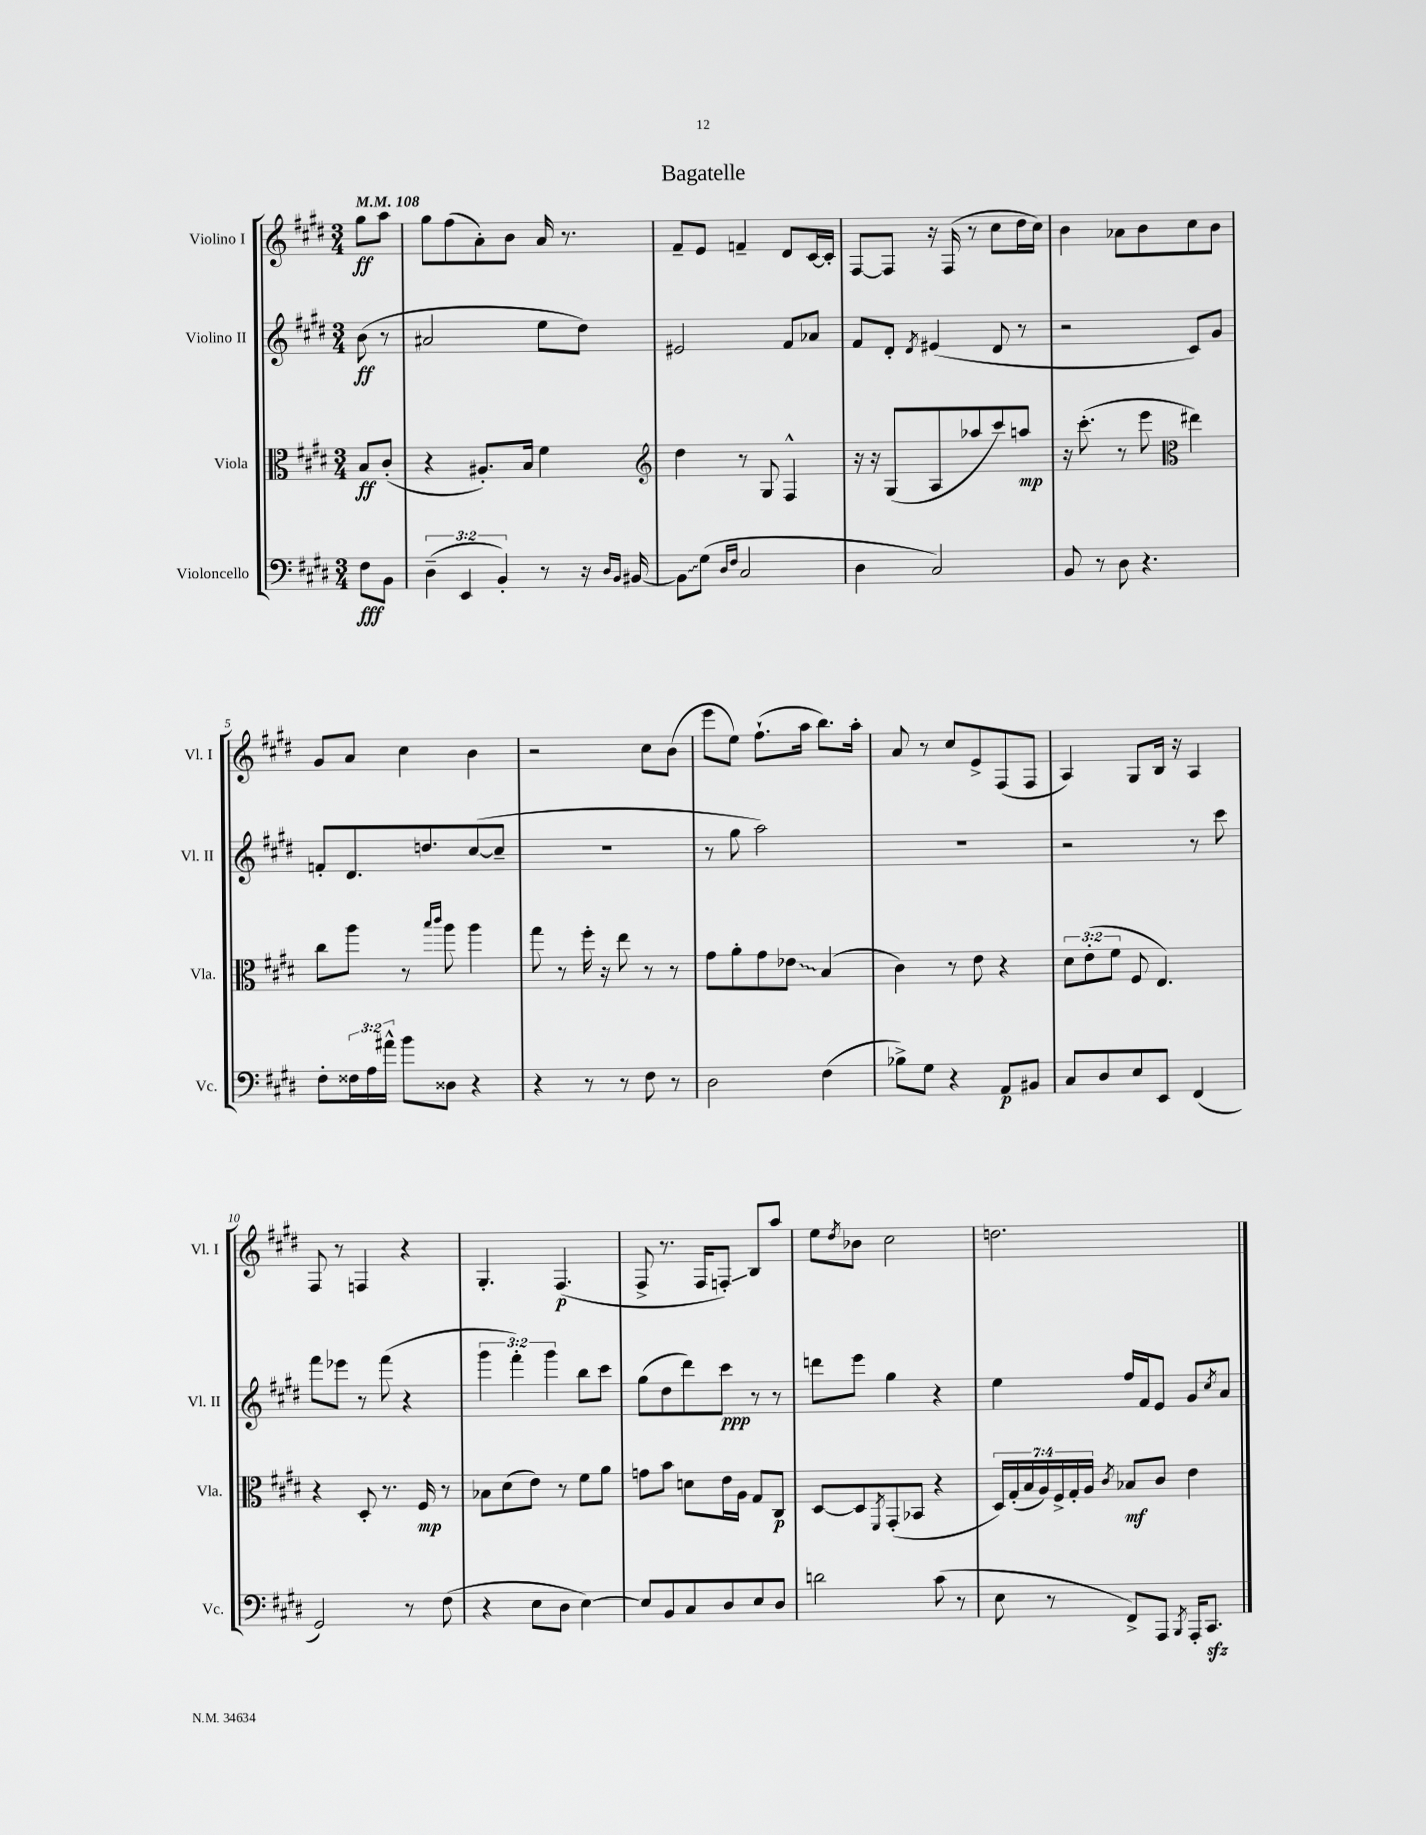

**kern	**kern	**kern	**kern
*staff4	*staff3	*staff2	*staff1
*clefF4	*clefC3	*clefG2	*clefG2
*k[f#c#g#d#]	*k[f#c#g#d#]	*k[f#c#g#d#]	*k[f#c#g#d#]
*M3/4	*M3/4	*M3/4	*M3/4
*MM108	*MM108	*MM108	*MM108
8F#\L	8B/L	(8b\	8gg#\L
8BB\J	(8c#'/J	8r	8aa\J
=	=	=	=
(6D#~\	4r	2a#/	8gg#\L
.	.	.	(8ff#\
6EE/	.	.	.
.	8.A#'/L)	.	8a'\)
6BB'/)	.	.	.
.	.	.	8b\J
.	16B/Jk	.	.
8r	4f#\	8ee\L	16a/
.	.	.	8.r
16r	.	8dd#\J)	.
16qqD#/LL	.	.	.
16qqBB/JJ	.	.	.
[16BB#/	.	.	.
=	=	=	=
*	*clefG2	*	*
8BB#\]L	4dd#\	2e#/	8f#~/L
(8G#\J	.	.	8e/J
16qqD#/LL	.	.	.
16qqF#/JJ	.	.	.
2C#/	8r	.	4f~/
.	8G#/	.	.
.	4F#^^/	8f#/L	8d#/L
.	.	8a-/J	[16c#/L
.	.	.	16c#'/]JJ
=	=	=	=
4D#\	16r	8f#/L	[8F#/L
.	16r	.	.
.	(8G#/L	8d#'/J	8F#/]J
.	.	8qd#/	.
2C#/)	8A/	(4e#/	16r
.	.	.	(16F#/
.	8aa-/	.	8r
.	8ccc#/)	8d#/	8cc#\L
.	8aa/J	8r	16dd#\L
.	.	.	16cc#\JJ)
=	=	=	=
8BB/	16r	2r	4b\
.	(8.ccc#'\	.	.
8r	.	.	.
8D#\	8r	.	8a-\L
4.r	8eee\	.	8b\
*	*clefC3	*	*
.	4ee#\)	8c#/L)	8cc#\
.	.	8g#/J	8b\J
=	=	=	=
8F#'\L	8cc#\L	8f'/L	8g#/L
24F##\L	8aa\J	8.d#/	8a/J
24A\	.	.	.
24a#^^\JJ	.	.	.
8b\L	8r	.	4cc#\
.	.	8.dd/	.
.	16qqbb/LL	.	.
.	16qqccc#/JJ	.	.
8D##\J	8aa\	.	.
4r	4aa\	([8cc#/	4b\
.	.	8cc#~/]J	.
=	=	=	=
4r	8gg#\	2.r	2r
.	8r	.	.
8r	16ff#'\	.	.
.	16r	.	.
8r	8ee\	.	.
8F#\	8r	.	8cc#\L
8r	8r	.	(8b\J
=	=	=	=
2D#\	8g#\L	8r	8eee\L
.	8a'\	8gg#\	8ee\J)
.	8g#\	2aa\)	(8.ff#`\L
.	8e-\J	.	.
.	.	.	16aa\Jk
(4F#\	(4B/	.	8.bb\L)
.	.	.	16aa'\Jk
=	=	=	=
8B-^\L)	4c#\)	2.r	8a/
8G#\J	.	.	8r
4r	8r	.	8cc#/L
.	8e\	.	8e^/
8AA/L	4r	.	(8F#/
8BB#/J	.	.	8F#/J
=	=	=	=
8C#/L	12d#\L	2r	4A/)
.	(12e'\	.	.
8D#/	.	.	.
.	12f#\J	.	.
8E/	8F#/	.	8G#/L
8EE/J	4.E/)	.	16B/Jk
.	.	.	16r
(4FF#/	.	8r	4A/
.	.	8ccc#\	.
=	=	=	=
2GG#/)	4r	8fff#\L	8F#/
.	.	8eee-\J	8r
.	8D#'/	8r	4F/
.	8.r	(8fff#\	.
8r	.	4r	4r
.	16F#/	.	.
(8F#\	8r	.	.
=	=	=	=
4r	8B-\L	6ggg#\	4.G#'/
.	(8d#\	.	.
.	.	6fff#'\)	.
8E\L	8e\J)	.	.
.	.	6ggg#\	.
8D#\J	8r	.	(4.F#/
[4E\)	8f#\L	8bb\L	.
.	8a\J	8ccc#\J	.
=	=	=	=
8E/]L	8g\L	(8gg#\L	8F#^/
8BB/	8b\J	8dd#\	8.r
8C#/	8d\L	8ddd#\)	.
.	.	.	16F#/LK
8D#/	16e\L	8ccc#\J	8F'/J)
.	16A\JJ	.	.
8E/	8G#/L	8r	8B/L
8D#/J	8C#/J	8r	8aa/J
=	=	=	=
2d\	[8D#/L	8ddd\L	8ee\L
.	.	.	8qdd#/
.	8D#/]	8eee\J	8b-\J
.	8qFF#/	.	.
.	(8GG#'/	4gg#\	2cc#\
.	8BB-/J	.	.
(8c#\	4r	4r	.
8r	.	.	.
=	=	=	=
8E\	28D#/LL)	4ee\	2.dd\
.	(28G#'/	.	.
.	28B/	.	.
.	28A/)	.	.
8r	.	.	.
.	28F#^/	.	.
.	28G#'/	.	.
.	28A/JJ	.	.
.	8qc#/	.	.
8FF#^/L)	8B-/L	16ff#/LL	.
.	.	16f#/J	.
8AAA/J	8c#/J	8e/J	.
8qBBB/	.	.	.
16AAA'/LK	4e\	8g#/L	.
8.CC#/J	.	.	.
.	.	8qcc#/	.
.	.	8a/J	.
==	==	==	==
*-	*-	*-	*-
